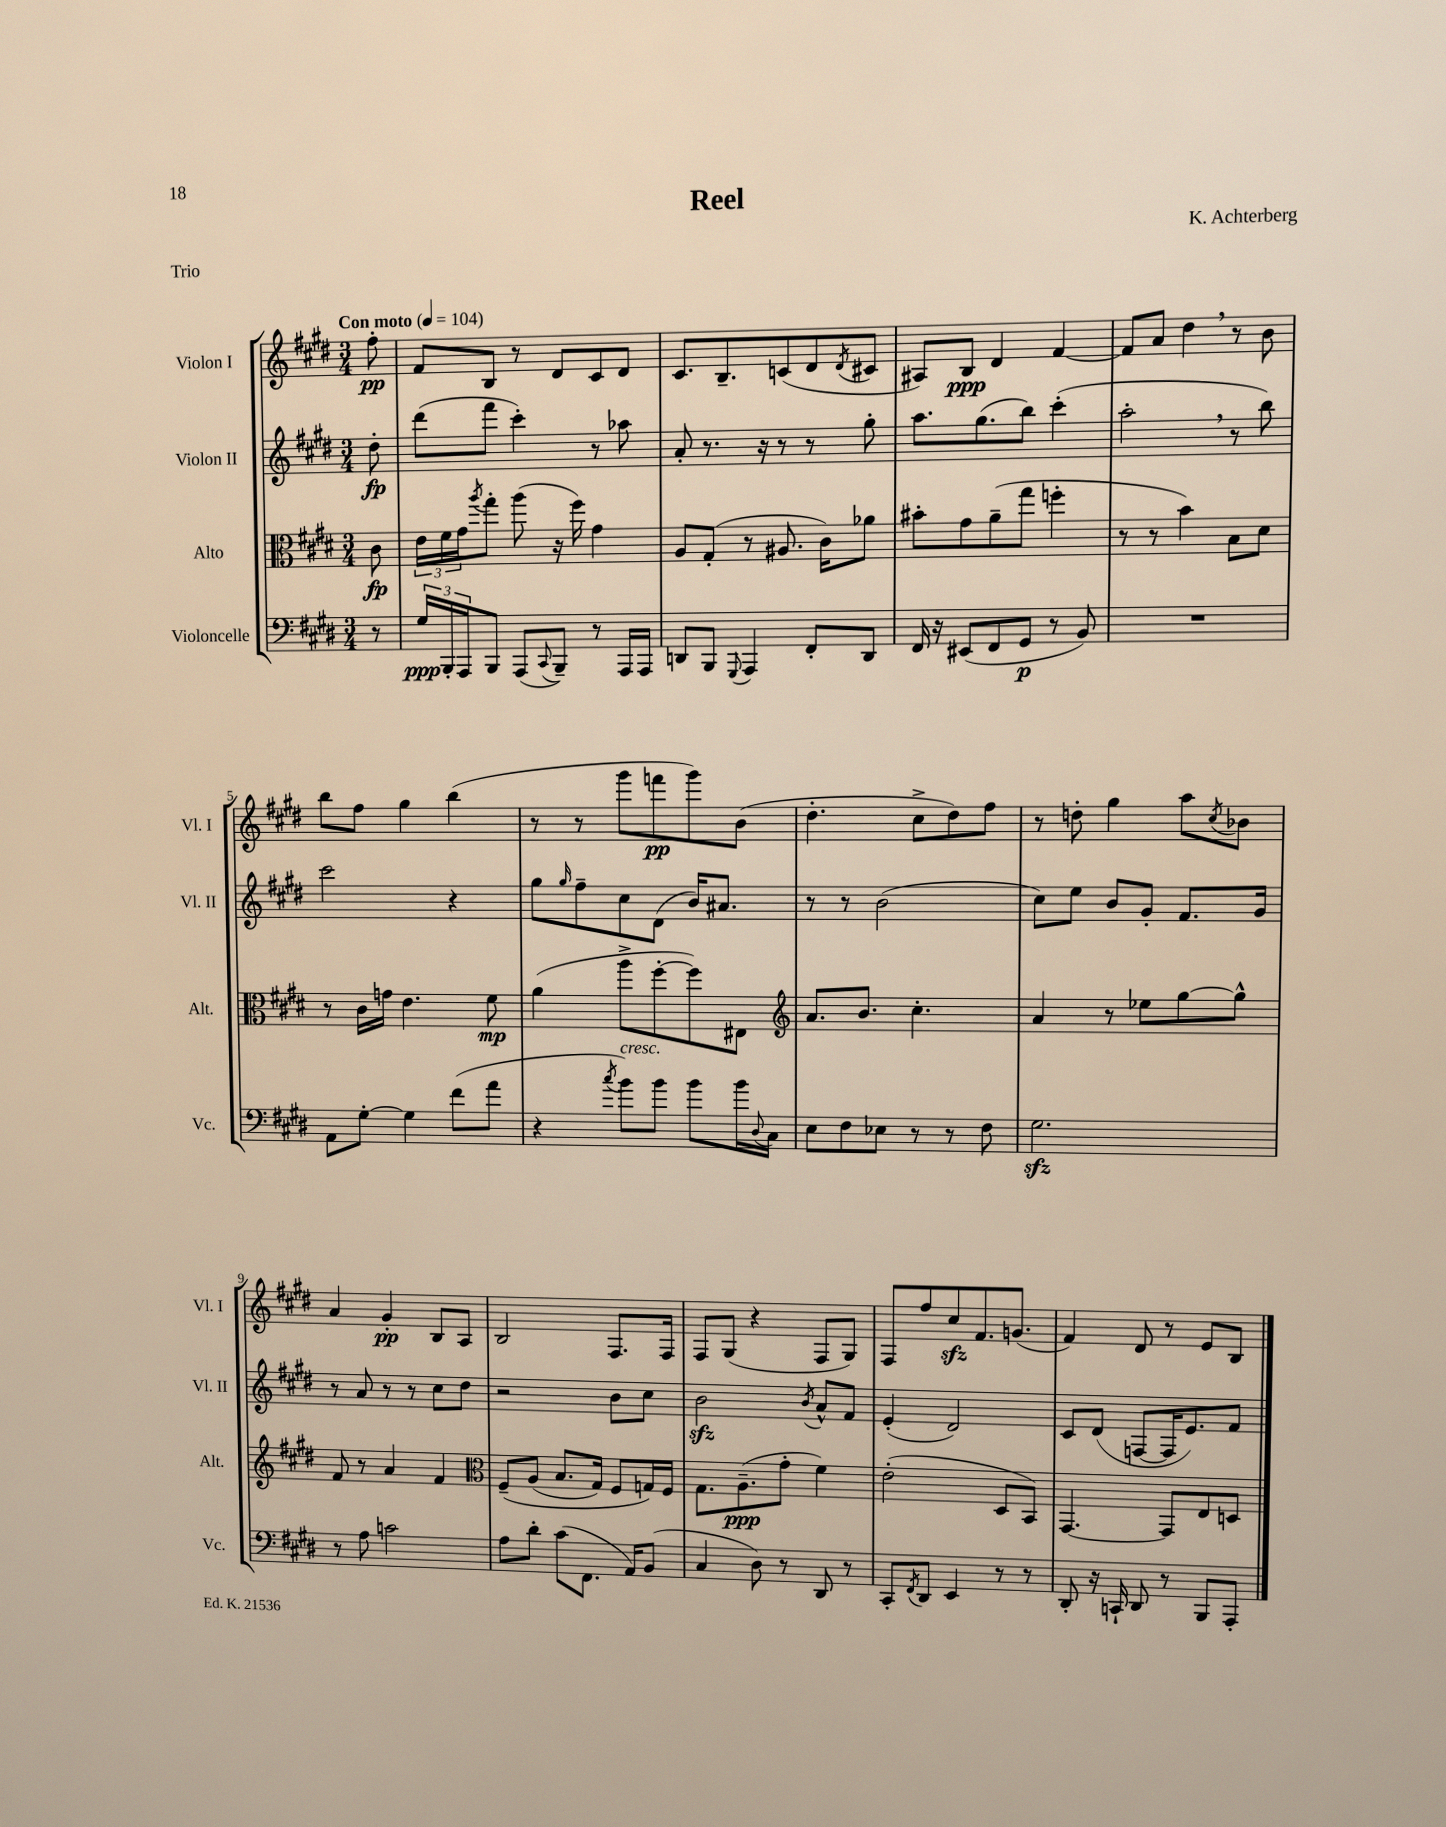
\header { title = "Reel" composer = "K. Achterberg" piece = "Trio" }
<<
\new StaffGroup <<
\new Staff = "s0" \with { instrumentName = "Violon I" shortInstrumentName = "Vl. I" } {
    \clef treble \key e \major \numericTimeSignature \time 3/4 \partial 8 \tempo "Con moto" 4 = 104
    fis''8-.\pp |
    fis'8 b8 r8 dis'8 cis'8 dis'8 |
    cis'8. b8.-- c'8( dis'8 \acciaccatura { dis'8 } cis'8 |
    ais8) b8\ppp dis'4 fis'4~ |
    fis'8 a'8 dis''4 \breathe r8 b'8 |
    b''8 fis''8 gis''4 b''4( |
    r8 r8 gis'''8 f'''8\pp gis'''8) b'8( |
    dis''4.-. cis''8-> dis''8) fis''8 |
    r8 d''8-. gis''4 a''8 \acciaccatura { cis''8 } bes'8 |
    a'4 gis'4-.\pp b8 a8 |
    b2 fis8. fis16 |
    fis8 gis8( r4 fis8 gis8) |
    fis8 fis''8 cis''8\sfz fis'8. g'8.( |
    fis'4) dis'8 r8 e'8 b8 \bar "|." |
}
\new Staff = "s1" \with { instrumentName = "Violon II" shortInstrumentName = "Vl. II" } {
    \clef treble \key e \major \numericTimeSignature \time 3/4 \partial 8
    dis''8-.\fp |
    dis'''8( fis'''8 cis'''4-.) r8 aes''8 |
    a'8-. r8. r16 r8 r8 gis''8-. |
    a''8. gis''8.( b''8) cis'''4-.( |
    a''2-. \breathe r8 b''8) |
    cis'''2 r4 |
    gis''8 \grace { gis''16 } fis''8-- cis''8 dis'8( b'16) ais'8. |
    r8 r8 b'2( |
    cis''8) e''8 b'8 gis'8-. fis'8. gis'16 |
    r8 a'8 r8 r8 cis''8 dis''8 |
    r2 b'8 cis''8 |
    b'2\sfz \acciaccatura { b'8 } a'8-^ fis'8 |
    e'4-.( dis'2) |
    cis'8 dis'8( f8~ f16 e'8.) fis'8 \bar "|." |
}
\new Staff = "s2" \with { instrumentName = "Alto" shortInstrumentName = "Alt." } {
    \clef alto \key e \major \numericTimeSignature \time 3/4 \partial 8
    cis'8\fp |
    \tuplet 3/2 { e'16 fis'16 gis'16 } \acciaccatura { a''8 } gis''8-. a''8( r16 fis''16) gis'4 |
    a8 gis8-.( r8 ais8. cis'16) aes'8 |
    bis'8-. gis'8 a'8--( gis''8 f''4-. |
    r8 r8 b'4) b8 dis'8 |
    r8 cis'16 g'16 e'4. fis'8\mp |
    a'4( a''8-> fis''8~-. fis''8) eis8 |
    \clef treble a'8. b'8. cis''4.-. |
    a'4 r8 ees''8 gis''8~ gis''8-^ |
    fis'8 r8 a'4 fis'4 |
    \clef alto fis8--\( a8( b8. gis16) fis8 g16\) fis16 |
    gis8. a8.--\ppp( gis'8-. fis'4) |
    e'2-.( dis8 b,8) |
    gis,4.~ gis,8 e8 d8 \bar "|." |
}
\new Staff = "s3" \with { instrumentName = "Violoncelle" shortInstrumentName = "Vc." } {
    \clef bass \key e \major \numericTimeSignature \time 3/4 \partial 8
    r8 |
    \tuplet 3/2 { gis16\ppp b,,16-. a,,16 } b,,8 a,,8( \appoggiatura { cis,8 } b,,8--) r8 a,,16 a,,16 |
    d,8 b,,8 \appoggiatura { gis,,8 } a,,4 fis,8-. d,8 |
    fis,16 r16 eis,8( fis,8 gis,8\p r8 b,8) |
    R2. |
    a,8 gis8~-. gis4 fis'8( a'8 |
    r4 \acciaccatura { cis''8 } b'8^\markup { \italic "cresc." }) b'8 b'8 b'16 \appoggiatura { dis8 } cis16 |
    e8 fis8 ees8 r8 r8 fis8 |
    gis2.\sfz |
    r8 a8 c'2 |
    a8 dis'8-. cis'8( fis,8. a,16) b,8( |
    cis4 dis8) r8 dis,8 r8 |
    cis,8-. \acciaccatura { fis,8 } dis,8 e,4 r8 r8 |
    dis,8-. r16 c,16-! dis,8 r8 b,,8 a,,8-. \bar "|." |
}
>>
>>
